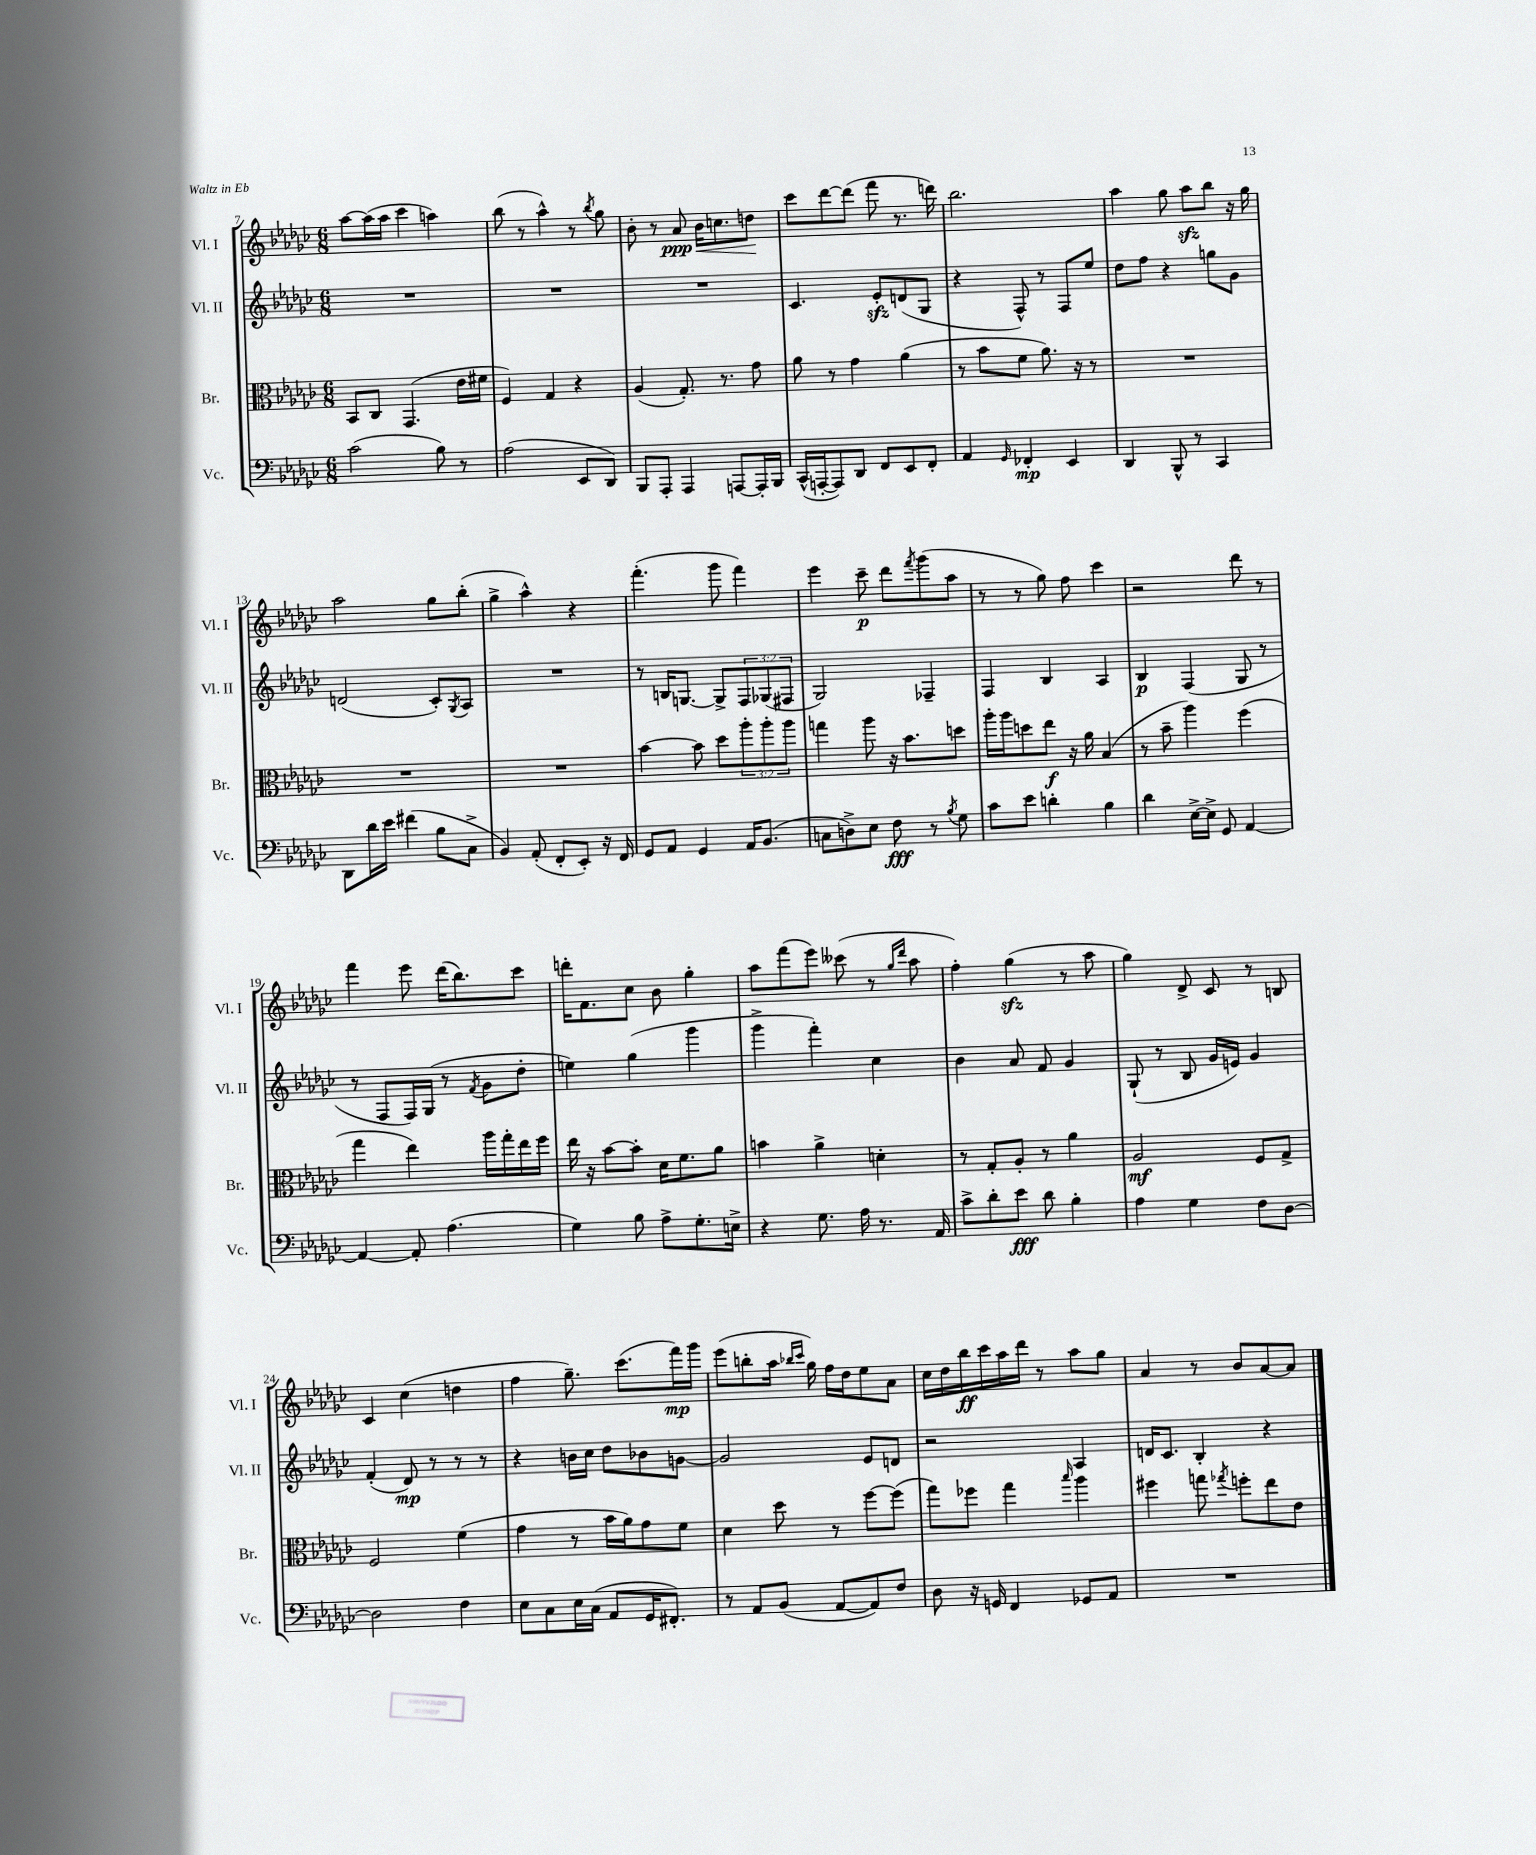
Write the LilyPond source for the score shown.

<<
\new StaffGroup <<
\new Staff = "s0" \with { instrumentName = "Vl. I" shortInstrumentName = "Vl. I" } {
    \clef treble \key ges \major \numericTimeSignature \time 6/8
    aes''8~ aes''16( aes''16 ces'''4 a''4) |
    bes''8( r8 aes''4-^) r8 \acciaccatura { bes''8 } ges''8 |
    bes'8-. r8 aes'8\ppp bes'16\< c''8. d''8\! |
    ces'''8 des'''8~ des'''8( f'''8 r8. d'''16) |
    bes''2. |
    aes''4 ges''8 aes''8\sfz bes''8 r16 ges''16 |
    aes''2 ges''8 bes''8-.( |
    ges''4-> aes''4-^) r4 |
    f'''4.-.( ges'''8 f'''4) |
    ees'''4 ces'''8--\p des'''8 \acciaccatura { f'''8 } ges'''8( aes''8 |
    r8 r8 ges''8) f''8 ces'''4 |
    r2 des'''8 r8 |
    f'''4 ees'''8 des'''16( bes''8.) ces'''8 |
    d'''16-. f'8. ces''8 bes'8 ges''4-. |
    aes''8 f'''8( ees'''8) ceses'''8( r8 \grace { ges''16 des'''16 } aes''8 |
    f''4-.) ges''4\sfz( r8 aes''8 |
    ges''4) des'8-> ces'8 r8 b8 |
    ces'4 ces''4( d''4 |
    f''4 ges''8.--) ces'''8.( f'''16\mp) ges'''16 |
    ees'''8( b''8-. aes''16 \grace { bes''16 ces'''16 } ges''16) f''16 des''16 ees''8 aes'8 |
    ces''16 des''16 bes''16\ff ces'''16 aes''16 des'''16 r8 aes''8 ges''8 |
    aes'4 r8 bes'8 aes'8~ aes'8 \bar "|." |
}
\new Staff = "s1" \with { instrumentName = "Vl. II" shortInstrumentName = "Vl. II" } {
    \clef treble \key ges \major \numericTimeSignature \time 6/8 \override Staff.TupletNumber.text = #tuplet-number::calc-fraction-text
    R2. |
    R2. |
    R2. |
    ces'4. ees'8-.\sfz d'8( ges8 |
    r4 f8-^) r8 f8 ees''8 |
    des''8 f''8 r4 g''8 ges'8 |
    d'2( ces'8-.) \acciaccatura { ges8 } aes8 |
    R2. |
    r8 b16 g8.~ g8-> \tuplet 3/2 { f8 ges8( fis8 } |
    ges2) fes4-- |
    f4 bes4 aes4 |
    bes4\p f4( ges8 r8 |
    r8 f8 f16) ges16( r8 \acciaccatura { f'8 } ges'8 des''8-. |
    e''4) ges''4( ges'''4 |
    ges'''4-> f'''4-.) ces''4 |
    bes'4 aes'8 f'8 ges'4 |
    ges8-!( r8 bes8 ges'16 e'16) ges'4 |
    f'4-.( des'8\mp) r8 r8 r8 |
    r4 b'16 ces''16 des''8 bes'8 g'8~ |
    g'2 ees'8 d'8 |
    r2 aes4 |
    d'16 ces'8. bes4-. r4 \bar "|." |
}
\new Staff = "s2" \with { instrumentName = "Br." shortInstrumentName = "Br." } {
    \clef alto \key ges \major \numericTimeSignature \time 6/8 \override Staff.TupletNumber.text = #tuplet-number::calc-fraction-text
    bes,8 ces8 ges,4.( ees'16 fis'16 |
    f4) ges4 r4 |
    aes4( ges8.-.) r8. ges'8 |
    aes'8 r8 ges'4 aes'4( |
    r8 bes'8 f'8 aes'8.) r16 r8 |
    R2. |
    R2. |
    R2. |
    bes'4~ bes'8 des''8 \tuplet 3/2 { aes''8-. aes''8-. aes''8 } |
    g''4 aes''8 r16 bes'8. d''8 |
    aes''16-. aes''16 d''8 ees''8\f r16 aes'16 bes4( |
    r8 bes'8-- aes''4) f''4( |
    ges''4 ees''4) aes''16 ges''16-. ees''16 f''16 |
    ees''16 r16 bes'8~ bes'8-. des'16 f'8. aes'8 |
    b'4 aes'4-> d'4-. |
    r8 ges8-. aes8-. r8 aes'4 |
    aes2\mf f8 ges8-> |
    f2 f'4( |
    ges'4 r8 bes'16 aes'16) ges'8 f'8 |
    des'4 des''8 r8 f''8~ f''8( |
    ges''8) fes''8 ges''4 \grace { bes''16 } aes''4 |
    fis''4 g''8 \acciaccatura { ges''8 } f''8-. ees''8 ees'8 \bar "|." |
}
\new Staff = "s3" \with { instrumentName = "Vc." shortInstrumentName = "Vc." } {
    \clef bass \key ges \major \numericTimeSignature \time 6/8
    ces'2( bes8) r8 |
    aes2( ees,8 des,8) |
    bes,,8 aes,,8-. aes,,4 a,,8~ a,,16-. bes,,16 |
    ces,16-^( a,,16~-. a,,8) des,8 f,8 ees,8 f,8-. |
    aes,4 \grace { ges,16 } fes,4-.\mp ees,4 |
    des,4 bes,,8-^ r8 ces,4 |
    des,8 des'16 ees'16 fis'4( bes8 ces8-> |
    bes,4) aes,8-.( f,8-. ees,8-.) r16 f,16 |
    ges,8 aes,8 ges,4 aes,16 bes,8.( |
    c8 d8->) ees8 f8\fff r8 \acciaccatura { bes8 } ges8 |
    ces'8 ees'8 d'4-. bes4 |
    des'4 ees16~-> ees16-> ges,8 aes,4~ |
    aes,4~ aes,8-. aes4.( |
    ges4) bes8 aes8-> ges8.-. e16-> |
    r4 ges8. aes16 r8. aes,16 |
    ces'8-> des'8-. ees'8\fff des'8 bes4-. |
    aes4 ges4 f8 des8~ |
    des2 f4 |
    ees8 ces8 ees16 ces16( aes,8 ges,16 fis,8.-.) |
    r8 aes,8 bes,8( aes,8~ aes,8) f8 |
    des8 r16 g,16 f,4 ges,8 aes,8 |
    R2. \bar "|." |
}
>>
>>
\layout { \context { \Score currentBarNumber = #7 } }
